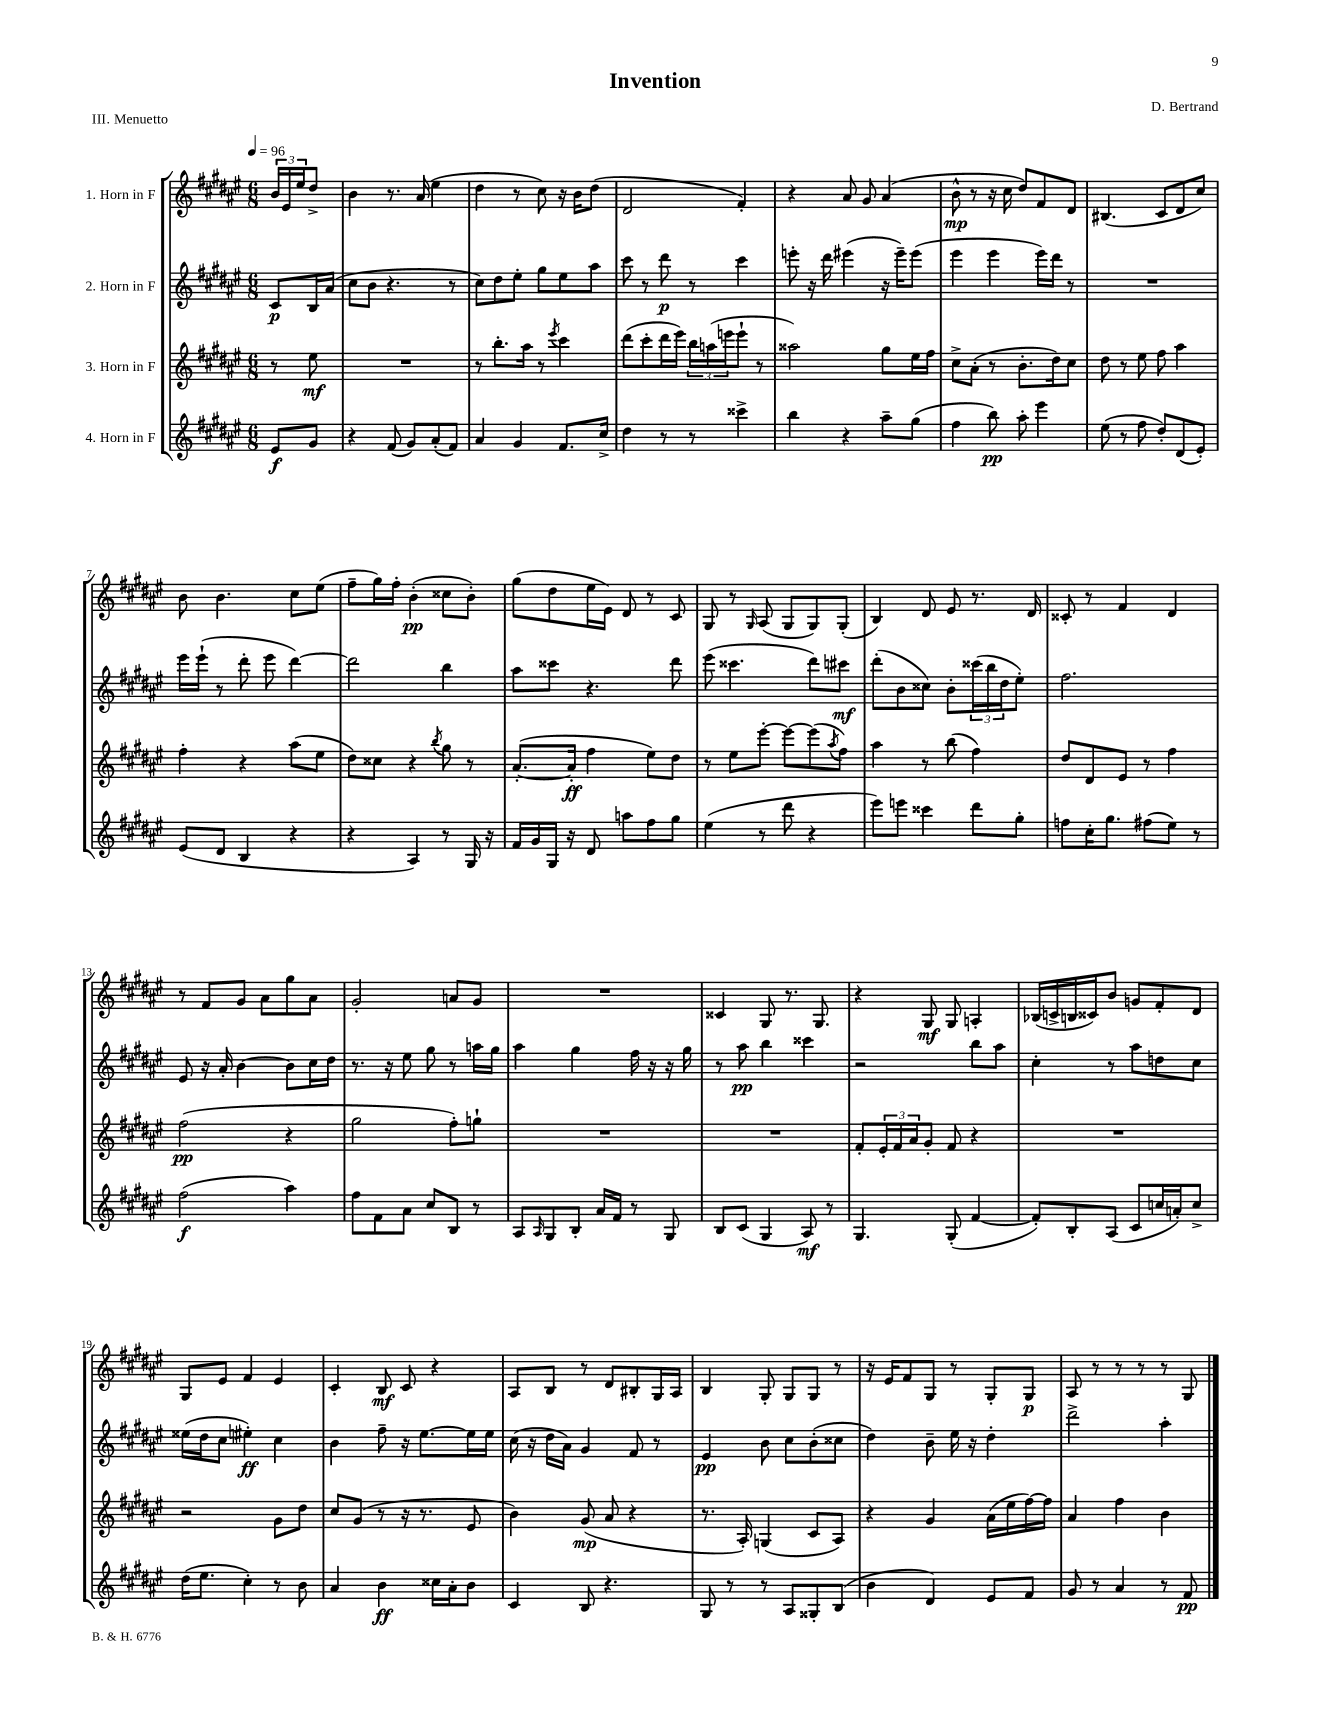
\header { title = "Invention" composer = "D. Bertrand" piece = "III. Menuetto" }
<<
\new StaffGroup <<
\new Staff = "s0" \with { instrumentName = "1. Horn in F" } {
    \clef treble \key fis \major \numericTimeSignature \time 6/8 \partial 4 \tempo 4 = 96
    \tuplet 3/2 { b'16 eis'16 eis''16 } dis''8-> |
    b'4 r8. ais'16( eis''4 |
    dis''4 r8 cis''8) r16 b'16 dis''8( |
    dis'2 fis'4-.) |
    r4 ais'8 gis'8 ais'4( |
    b'8-^\mp r8 r16 cis''16 dis''8) fis'8 dis'8 |
    bis4.( cis'8 dis'8 cis''8) |
    b'8 b'4. cis''8 eis''8( |
    fis''8-- gis''16) fis''16-. b'4-.\pp( cisis''8 b'8-.) |
    gis''8( dis''8 eis''16 eis'16) dis'8 r8 cis'8 |
    gis8 r8 \grace { gis16 } ais8( gis8 gis8) gis8-.( |
    b4) dis'8 eis'8 r8. dis'16 |
    cisis'8-. r8 fis'4 dis'4 |
    r8 fis'8 gis'8 ais'8 gis''8 ais'8 |
    gis'2-. a'8 gis'8 |
    R2. |
    cisis'4 gis8 r8. gis8. |
    r4 gis8\mf gis8 a4-. |
    bes16( c'16-> b16 cisis'16) b'8 g'8 fis'8-. dis'8 |
    gis8 eis'8 fis'4 eis'4 |
    cis'4-. b8\mf cis'8 r4 |
    ais8 b8 r8 dis'8 bis8-. gis16 ais16 |
    b4 gis8-. gis8 gis8 r8 |
    r16 eis'16 fis'8 gis8 r8 gis8-. gis8\p |
    ais8 r8 r8 r8 r8 gis8 \bar "|." |
}
\new Staff = "s1" \with { instrumentName = "2. Horn in F" } {
    \clef treble \key fis \major \numericTimeSignature \time 6/8 \partial 4
    cis'8\p b16 ais'16( |
    cis''8 b'8 r4. r8 |
    cis''8) dis''8 eis''8-. gis''8 eis''8 ais''8 |
    cis'''8 r8 dis'''8\p r8 cis'''4 |
    e'''8-. r16 dis'''16 eis'''4( r16 eis'''16--) eis'''8( |
    eis'''4 eis'''4 eis'''16) dis'''16 r8 |
    R2. |
    eis'''16 eis'''16-!( r8 dis'''8-. eis'''8 dis'''4~) |
    dis'''2 b''4 |
    ais''8 cisis'''8 r4. dis'''8 |
    eis'''8( cisis'''4. dis'''8) cis'''8\mf |
    dis'''8-.( b'8 cisis''8) b'8-. \tuplet 3/2 { cisis'''16( b''16 dis''16 } eis''8-.) |
    fis''2. |
    eis'8 r16 ais'16-. b'4~ b'8 cis''16 dis''16 |
    r8. r16 eis''8 gis''8 r8 a''16 gis''16 |
    ais''4 gis''4 fis''16 r16 r16 gis''16 |
    r8 ais''8\pp b''4 cisis'''4 |
    r2 b''8 ais''8 |
    cis''4-. r8 ais''8 d''8 cis''8 |
    eisis''16( dis''16 cis''8 eis''4-.\ff) cis''4 |
    b'4 fis''8-- r16 eis''8.~ eis''16 eis''16 |
    cis''16( r16 dis''16 ais'16) gis'4 fis'8 r8 |
    eis'4\pp b'8 cis''8 b'8-.( cisis''8 |
    dis''4) b'8-- eis''16 r16 dis''4-. |
    dis'''2-> ais''4-. \bar "|." |
}
\new Staff = "s2" \with { instrumentName = "3. Horn in F" } {
    \clef treble \key fis \major \numericTimeSignature \time 6/8 \partial 4
    r8 eis''8\mf |
    R2. |
    r8 b''8.-. ais''16 r8 \acciaccatura { eis'''8 } cis'''4 |
    dis'''8( cis'''8-. dis'''16 eis'''16) \tuplet 3/2 { b''16 a''16( e'''16 } e'''8-! r8 |
    aisis''2) gis''8 eis''16 fis''16 |
    cis''8-> ais'8-.( r8 b'8.-. dis''16) cis''8 |
    dis''8 r8 eis''8 fis''8 ais''4 |
    fis''4-. r4 ais''8( eis''8 |
    dis''8) cisis''8 r4 \acciaccatura { b''8 } gis''8 r8 |
    ais'8.~-.( ais'16-.\ff fis''4 eis''8) dis''8 |
    r8 eis''8 eis'''8~-. eis'''8~ eis'''8( \acciaccatura { ais''8 } fis''8) |
    ais''4 r8 b''8( fis''4) |
    dis''8 dis'8 eis'8 r8 fis''4 |
    fis''2\pp( r4 |
    gis''2 fis''8-.) g''8-! |
    R2. |
    R2. |
    fis'8-. \tuplet 3/2 { eis'16-. fis'16 ais'16 } gis'8-. fis'8 r4 |
    R2. |
    r2 gis'8 dis''8 |
    cis''8 gis'8( r8 r16 r8. eis'8 |
    b'4) gis'8\mp( ais'8 r4 |
    r8. ais16-.) g4( cis'8 ais8) |
    r4 gis'4 ais'16( eis''16 fis''16~) fis''16 |
    ais'4 fis''4 b'4 \bar "|." |
}
\new Staff = "s3" \with { instrumentName = "4. Horn in F" } {
    \clef treble \key fis \major \numericTimeSignature \time 6/8 \partial 4
    eis'8\f gis'8 |
    r4 fis'8( gis'8) ais'8-.( fis'8) |
    ais'4 gis'4 fis'8. cis''16-> |
    dis''4 r8 r8 cisis'''4-> |
    b''4 r4 ais''8-- gis''8( |
    fis''4 b''8\pp) ais''8-. eis'''4 |
    eis''8( r8 fis''8 dis''8-.) dis'8( eis'8-.) |
    eis'8( dis'8 b4 r4 |
    r4 ais4) r8 gis16 r16 |
    fis'16 gis'16 gis16 r16 dis'8 a''8 fis''8 gis''8 |
    eis''4( r8 dis'''8 r4 |
    eis'''8) e'''8 cisis'''4 dis'''8 gis''8-. |
    f''8 cis''16-. gis''8. fis''8( eis''8) r8 |
    fis''2\f( ais''4) |
    fis''8 fis'8 ais'8 cis''8 b8 r8 |
    ais8 \grace { ais16 } gis8 b8-. ais'16 fis'16 r8 gis8 |
    b8 cis'8( gis4 ais8\mf) r8 |
    gis4. gis8-.( fis'4~ |
    fis'8-.) b8-. ais8( cis'8 c''16 a'16-.) c''8-> |
    dis''16( eis''8. cis''4-.) r8 b'8 |
    ais'4 b'4\ff cisis''16 ais'16-. b'8 |
    cis'4 b8 r4. |
    gis8 r8 r8 ais8 gisis8-. b8( |
    b'4 dis'4) eis'8 fis'8 |
    gis'8 r8 ais'4 r8 fis'8\pp \bar "|." |
}
>>
>>
